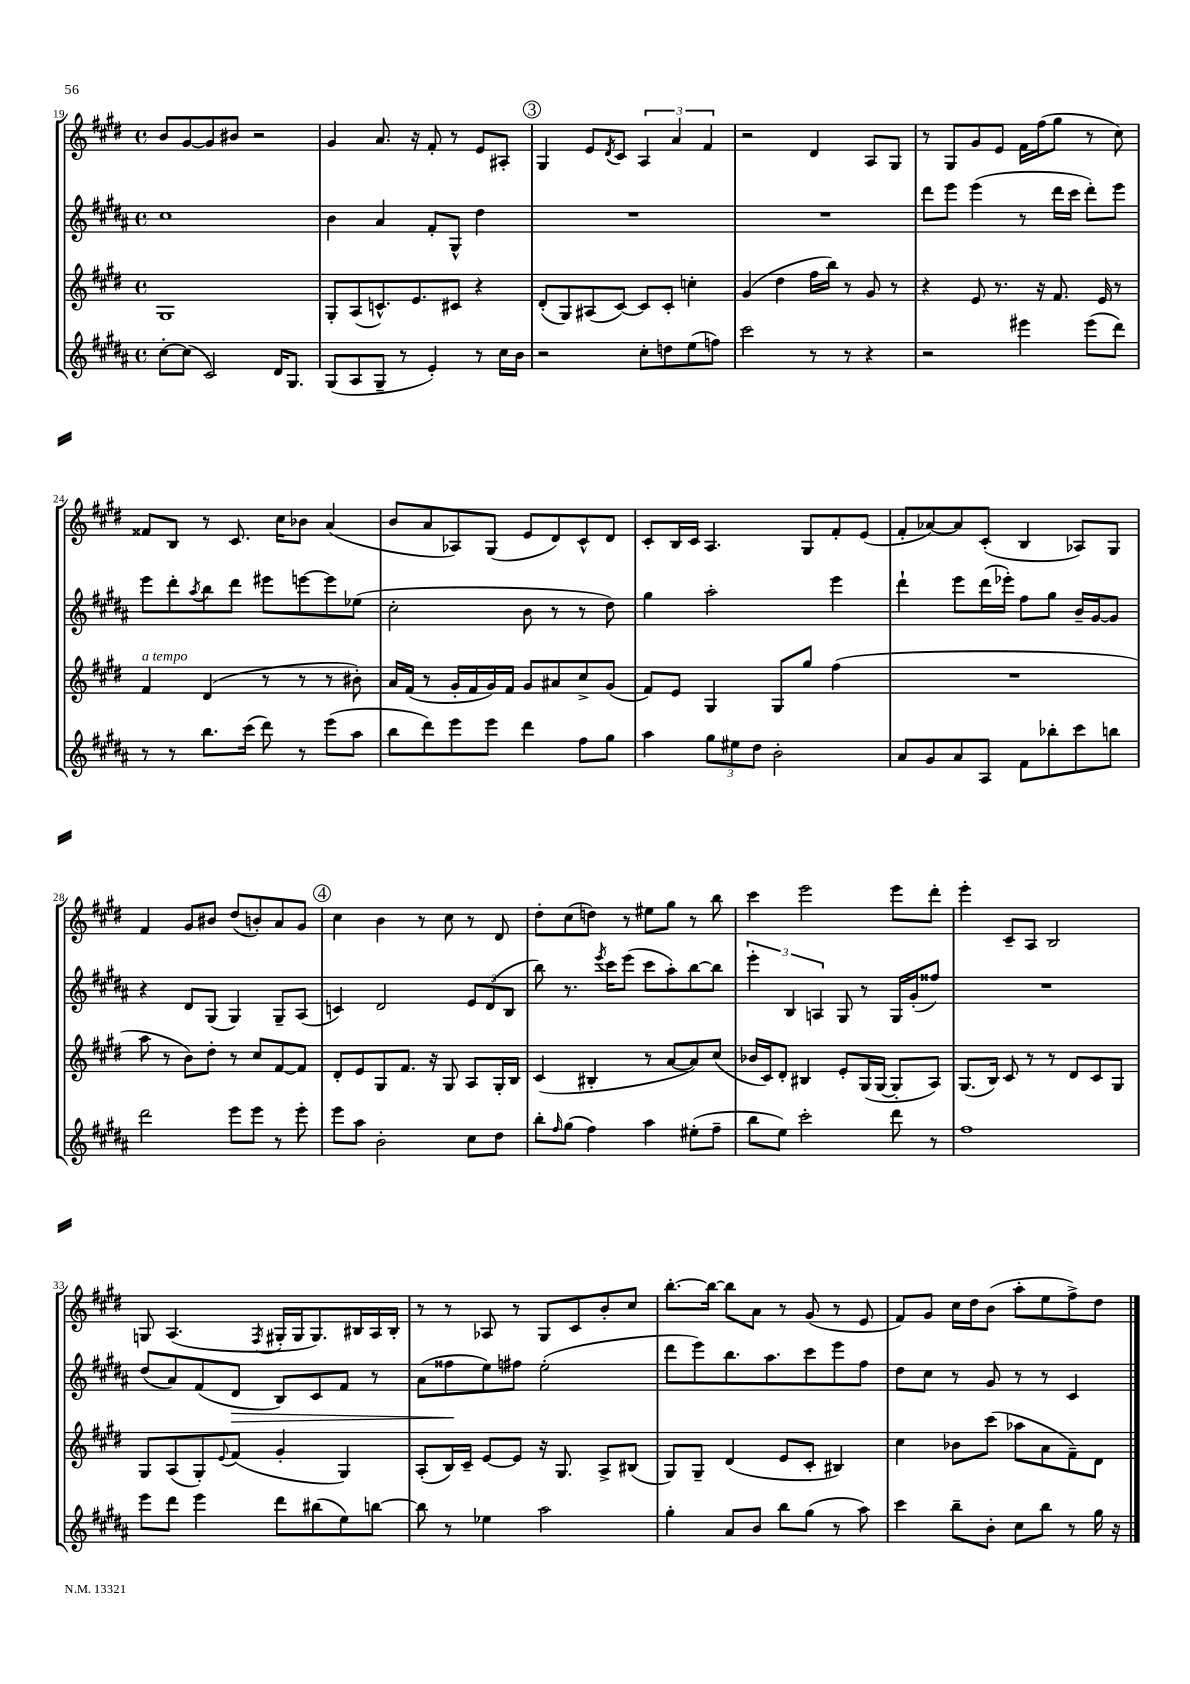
<<
\new StaffGroup <<
\new Staff = "s0" {
    \clef treble \key e \major \defaultTimeSignature \time 4/4
    b'8 gis'8~ gis'8 bis'8 r2 |
    gis'4 a'8. r16 fis'8-. r8 e'8 ais8-. |
    \mark \markup { \circle "3" } gis4 e'8 \acciaccatura { dis'8 } cis'8 \tuplet 3/2 { a4 a'4 fis'4 } |
    r2 dis'4 a8 gis8 |
    r8 gis8 gis'8 e'8 fis'16 fis''16( gis''8 r8 cis''8) |
    fisis'8 b8 r8 cis'8. cis''16 bes'8 a'4( |
    b'8 a'8 aes8) gis8( e'8 dis'8) cis'8-^ dis'8 |
    cis'8-. b16 cis'16 a4. gis8 fis'8-. e'8( |
    fis'8-. aes'8~) aes'8 cis'8-.( b4 aes8) gis8 |
    fis'4 gis'8 bis'8 dis''8( b'8-.) a'8 gis'8 |
    \mark \markup { \circle "4" } cis''4 b'4 r8 cis''8 r8 dis'8 |
    dis''8-. cis''8( d''8) r8 eis''8 gis''8 r8 b''8 |
    cis'''4 e'''2 e'''8 dis'''8-. |
    e'''4-. cis'8-- a8 b2 |
    g8 a4.( \acciaccatura { fis8 } gis16-. gis16 gis8.) bis16 a16 bis16-. |
    r8 r8 aes8 r8 gis8 cis'8 b'8-. cis''8 |
    b''8.~-. b''16~ b''8 a'8 r8 gis'8( r8 e'8 |
    fis'8) gis'8 cis''16 dis''16 b'8( a''8-. e''8 fis''8->) dis''8 \bar "|." |
}
\new Staff = "s1" {
    \clef treble \key b \major \defaultTimeSignature \time 4/4
    cis''1 |
    b'4 ais'4 fis'8-. gis8-^ dis''4 |
    \mark \markup { \circle "3" } R1 |
    R1 |
    dis'''8 e'''8 e'''4( r8 dis'''16 cis'''16 dis'''8-.) e'''8 |
    e'''8 dis'''8-. \acciaccatura { ais''8 } b''8 dis'''8 eis'''8 e'''8~ e'''8 ees''8( |
    cis''2-. b'8 r8 r8 dis''8) |
    gis''4 ais''2-. e'''4 |
    dis'''4-! e'''8 dis'''16( ees'''16-.) fis''8 gis''8 b'16-- gis'16~ gis'8 |
    r4 dis'8 gis8( gis4) gis8-- ais8( |
    \mark \markup { \circle "4" } c'4) dis'2 \tuplet 3/2 { e'8 dis'8( b8 } |
    b''8) r8. \acciaccatura { e'''8 } cis'''16 e'''8( cis'''8 ais''8-.) b''8~ b''8 |
    \tuplet 3/2 { e'''4-. b4 a4 } gis8 r8 gis16 gis'16-.( fisis''8) |
    R1 |
    dis''8( ais'8) fis'8( dis'8\> b8) cis'8 fis'8 r8 |
    ais'8( fisis''8\! e''8) fis''8 e''2-.( |
    dis'''8 e'''8) b''8. ais''8. cis'''8 e'''8 fis''8 |
    dis''8 cis''8 r8 gis'8 r8 r8 cis'4 \bar "|." |
}
\new Staff = "s2" {
    \clef treble \key e \major \defaultTimeSignature \time 4/4
    gis1 |
    gis8-. a8( c'8.-^) e'8. cis'8 r4 |
    \mark \markup { \circle "3" } dis'8-.( gis8) ais8( cis'8~) cis'8 cis'8-. c''4-. |
    gis'4( dis''4 fis''16 b''16) r8 gis'8 r8 |
    r4 e'8 r8. r16 fis'8. e'16 r8 |
    fis'4^\markup { \italic "a tempo" } dis'4( r8 r8 r8 bis'8-.) |
    a'16 fis'16( r8 gis'16-. fis'16 gis'16) fis'16 gis'8 ais'8 cis''8-> gis'8( |
    fis'8) e'8 gis4 gis8 gis''8 fis''4( |
    R1 |
    a''8 r8 b'8) dis''8-. r8 cis''8 fis'8~ fis'8 |
    \mark \markup { \circle "4" } dis'8-. e'8 gis8 fis'8. r16 gis8 a8 gis16-. b16 |
    cis'4( bis4-. r8 a'8~ a'8) cis''8( |
    bes'16 cis'16) dis'8-. bis4 e'8-. gis16( gis16~ gis8-. a8) |
    gis8.( b16) cis'8 r8 r8 dis'8 cis'8 gis8 |
    gis8 a8( gis8-.) \appoggiatura { e'8 } fis'8( gis'4-. gis4) |
    a8-.( b16) cis'16-- e'8~ e'8 r16 gis8. a8-> bis8( |
    gis8) gis8-- dis'4( e'8 cis'8-. bis4) |
    cis''4 bes'8 cis'''8( aes''8 a'8 fis'8--) dis'8 \bar "|." |
}
\new Staff = "s3" {
    \clef treble \key b \major \defaultTimeSignature \time 4/4
    cis''8~-. cis''8( cis'2) dis'16 gis8. |
    gis8( ais8 gis8-- r8 e'4-.) r8 cis''16 b'16 |
    \mark \markup { \circle "3" } r2 cis''8-. d''8 e''8( f''8) |
    cis'''2 r8 r8 r4 |
    r2 eis'''4 eis'''8( dis'''8) |
    r8 r8 b''8. cis'''16( dis'''8) r8 e'''8( ais''8 |
    b''8 dis'''8) e'''8 e'''8 dis'''4 fis''8 gis''8 |
    ais''4 \tuplet 3/2 { gis''8 eis''8 dis''8 } b'2-. |
    ais'8 gis'8 ais'8 ais8 fis'8 bes''8-. cis'''8 b''8 |
    dis'''2 e'''8 e'''8 r8 e'''8-. |
    \mark \markup { \circle "4" } e'''8 ais''8 b'2-. cis''8 dis''8 |
    b''8-. \grace { fis''16 } gis''8( fis''4) ais''4 eis''8-.( fis''8-- |
    b''8 e''8) cis'''2-. dis'''8 r8 |
    fis''1 |
    e'''8 dis'''8 e'''4 dis'''8 bis''8( e''8) b''8~ |
    b''8 r8 ees''4 ais''2 |
    gis''4-. ais'8 b'8 b''8 gis''8( r8 ais''8) |
    cis'''4 b''8-- b'8-. cis''8 b''8 r8 gis''16 r16 \bar "|." |
}
>>
>>
\layout { \context { \Score currentBarNumber = #19 } }
